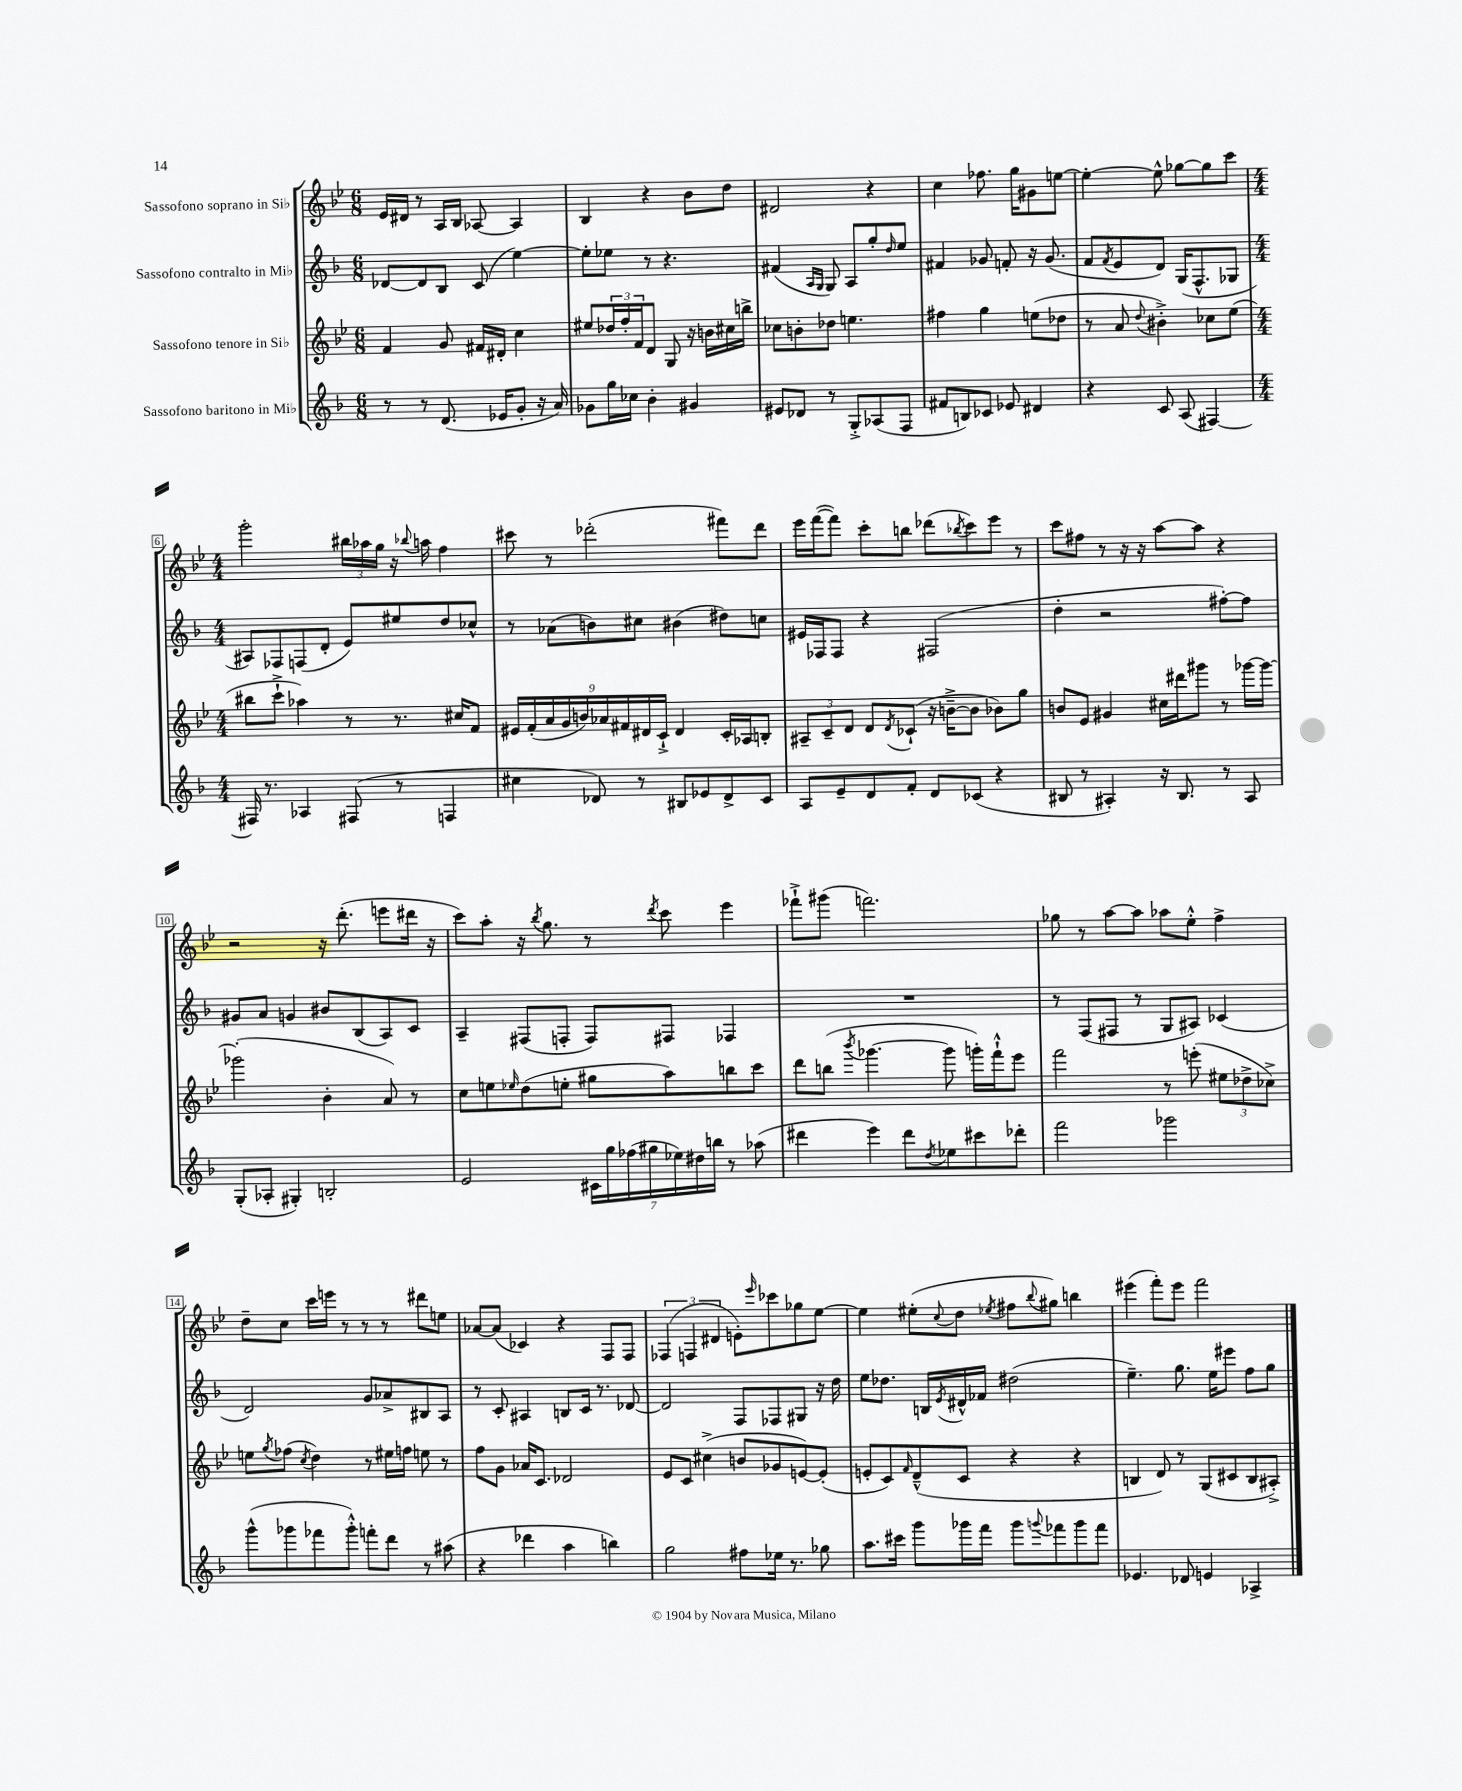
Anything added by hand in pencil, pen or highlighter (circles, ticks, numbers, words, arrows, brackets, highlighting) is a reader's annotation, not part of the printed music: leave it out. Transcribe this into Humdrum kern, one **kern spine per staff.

**kern	**kern	**kern	**kern
*part4	*part3	*part2	*part1
*staff4	*staff3	*staff2	*staff1
*I"Sassofono baritono in Mi♭	*I"Sassofono tenore in Si♭	*I"Sassofono contralto in Mi♭	*I"Sassofono soprano in Si♭
*clefG2	*clefG2	*clefG2	*clefG2
*k[b-]	*k[b-e-]	*k[b-]	*k[b-e-]
*M6/8	*M6/8	*M6/8	*M6/8
=1	=1	=1	=1
8r	4f/	[8d-X/L	16e-/LL
.	.	.	16d#X/JJ
8r	.	8d-/]	8r
(8.d/	8g/	8B-/J	16A/LL
.	.	.	16B-/JJ
.	16f#X/LL	(8c/	[8A-X/
16e-X/KL	16d#X'/JJ	.	.
8g'/J	4cc\	[4ee\)	4A-/]
16r	.	.	.
16a/)	.	.	.
=2	=2	=2	=2
8g-X\L	8ee#X/L	8ee'\L]	4B-/
16gg\L	24dd-X/L	8ee-X\J	.
.	24ff'/	.	.
16cc-X\JJ	.	.	.
.	24f/J	.	.
4b-'\	8d/J	8r	4r
.	8G/	4.r	.
4g#X/	16r	.	8b-\L
.	16bn\LL	.	.
.	16cc#X\	.	8dd\J
.	16bbn^\JJ	.	.
=3	=3	=3	=3
8e#X/L	8cc-X\L	(4f#X/	2d#X/
8d-X/J	8bn'\	.	.
.	.	16qqA/LL	.
.	.	16qqG/JJ	.
8r	8dd-X\J	8G/)	.
8G'^/L	4.een\	8A/L	.
(8A-X/	.	8gg'/	4r
.	.	16qqdd/	.
8F/J	.	8ee/J	.
=4	=4	=4	=4
8f#X/L	4ff#X\	4f#X/	4cc\
8Bn/)	.	.	.
8c-X/J	4gg\	8g-X/	8.ff-X\
8e-X/	.	8fn'/	.
.	.	.	16gg\KL
4d#X/	(8een\L	16r	8g#X\
.	.	(8.g-/	.
.	8dd-X\J	.	[8een\J
=5	=5	=5	=5
4r	8r	8f/L	4ee'\_
.	.	8qf/	.
.	8a/	8e/	.
.	8qqdd/	.	.
8c/	4b#X'^\)	8d/J)	8ee^^\]
(8A/	.	(16G/KL	[8gg-X\L
.	.	8.F^^/	.
[4F#X/)	8cc-X\L	.	8gg-\]
.	(8ee-\J	8G-X/J	8ccc\J
!!LO:LB:g=z
=6	=6	=6	=6
*M4/4	*M4/4	*M4/4	*M4/4
16F#X/]	8bb#X\L	8A#X/L)	2ggg'\
8.r	.	.	.
.	8ccc`^\J	8F-X/	.
4A-X/	4aa-X\)	(8Fn/	.
.	.	8d'/J	.
(8F#X/	8r	8e/L)	24bb#X\LL
.	.	.	24aa-X\
.	.	.	24gg\JJ
8r	8.r	8ee#X/	16r
.	.	.	8qqbb-X/
.	.	.	16aan\
4Fn/	.	8dd/	4ff\
.	16cc#X/KL	.	.
.	8f/J	8cc-X^^/J	.
=7	=7	=7	=7
4cc#X\	18e#X/LL	8r	8ccc#X\
.	(18f'/	.	.
.	18a/	.	.
.	.	(8a-X\L	8r
.	18g/	.	.
.	18bn/)	.	.
8d-X/)	.	8bn\)	(2ddd-X'\
.	18a-X/	.	.
.	18f#X/	.	.
8r	.	8cc#X\J	.
.	18d#X/	.	.
.	18c`^/JJ	.	.
8B#X/L	4d#/	(4b#X\	.
8e-X/	.	.	.
8d-^/	16c'/LL	8dd#X\L)	8fff#X\L)
.	16A-X/J	.	.
8c/J	8Bn'/J	8ccn\J	8ddd-\J
=8	=8	=8	=8
8A/L	12A#X~/L	16e#X/LL	16eee-\LL
.	.	16F-X/J	([16fff\J
.	12c~/	.	.
8e~/	.	8F-/J	8fff\J])
.	12d/J	.	.
8d/	8d/L	4r	8ccc'\L
.	8qd/	.	.
8f'/J	(8c-X`/J	.	8bbn\J
8d/L	16r	(2F#X/	(8ddd-X\L
.	[16bn~^\KL	.	.
.	.	.	8qbb-X/
(8c-X/J	8b\J]	.	8ccc\)
4r	8b-X\L)	.	8eee-\J
.	8gg\J	.	8r
=9	=9	=9	=9
8B#X/	8bn/L	4dd'\	8ccc\L
8r	8e-/J	.	8ff#X\J
4A#X'/)	4g#X/	2r	8r
.	.	.	16r
.	.	.	16r
16r	16cc#X\LL	.	[8aa\L
8.B#/	16ddd#X\J	.	.
.	8ggg#X\J	.	8aa\J]
8r	8r	[8ff#X'\L)	4r
8A#/	[16ggg-X\LL	8ff#\J]	.
.	16ggg-\JJ_	.	.
!!LO:LB:g=z
=10	=10	=10	=10
(8G'/L	(2ggg-X'\]	8g#X/L	2r
8A-X'/J	.	8a/J	.
4G#X'/)	.	4gn/	.
2Bn'/	4b-'\	8b#X/L	16r
.	.	.	(8.ddd'\
.	.	(8B-/	.
.	8a/)	8A/)	8eeen\L
.	8r	8c/J	16ddd#X\Jk
.	.	.	16r
=11	=11	=11	=11
2e/	8cc\L	4A~/	8ccc\L)
.	8een\	.	8aa'\J
.	16qqee-X/	.	.
.	(8dd\	(8F#X/L	16r
.	.	.	8qbb-/
.	.	.	8.gg\
.	8een'\J	8Fn'/J	.
28c#X\LL	8gg#X\L	8F/L)	8r
28gg\	.	.	.
(28ff-X\	.	.	.
28gg#X\	.	.	.
.	.	.	8qddd/
.	8aa\)	8F#X/J	8ccc\
28ee-X\)	.	.	.
28dd#X\	.	.	.
28bbn\JJ	.	.	.
8r	8bbn\	4F-X/	4eee-\
(8aa-X\	8ccc\J	.	.
=12	=12	=12	=12
4ddd#X\	8ddd\L	1r	8fff-X`^\L
.	(8bbn\J	.	(8ggg#X\J
.	8qbbb-/	.	.
4eee\)	[4.ggg-X\	.	2.fffn\)
8ddd#\L	.	.	.
8qdd/	.	.	.
8ee-X\	8ggg-\]	.	.
8ccc#X\	16gggn'\LL)	.	.
.	16fff`^^\J	.	.
8ddd-X'\J	8eee-\J	.	.
=13	=13	=13	=13
2fff\	2fff\	8r	8gg-X\
.	.	(8F/L	8r
.	.	8F#X/J	[8aa\L
.	.	8r	8aa\J]
2ggg-X\	8r	8G/L	8aa-X\L
.	(8eeen'\	8A#X/J)	8ee-'^^\J
.	12ee#X\L	(4c-X/	4ff^\
.	12dd-X^\	.	.
.	12cc-X^\J)	.	.
!!LO:LB:g=z
=14	=14	=14	=14
(8ggg^^\L	8een\L	2d/)	8dd~\L
.	8qgg/	.	.
8ggg-X\	(8ff-X\J	.	8cc\J
.	8qcc/	.	.
8fff-X\	4dd\)	.	16ccc\LL
.	.	.	16eeen\JJ
8ggg-'^^\J)	.	.	8r
8fffn'\L	8r	8g/L	8r
8ddd\J	16ee#X\LL	8a-X^/	8r
.	16ffn\JJ	.	.
8r	8een\	8B#X/	8ddd#X\L
(8aa#X\	8r	8A/J	8een\J
=15	=15	=15	=15
4r	8ff\L	8r	[8a-X/L
.	8g\J	8c'/	(8a-/J]
4ddd-X\	16a-X/KL	4A#X/	4c-X/)
.	8.c/J	.	.
4aa\	2d-X/	8Bn/L	4r
.	.	16c/Jk	.
.	.	8.r	.
4bbn\)	.	.	8F/L
.	.	[8d-X/	8F/J
=16	=16	=16	=16
2gg\	8e-/L	2d-/]	(6F-X/
.	8c/J	.	.
.	.	.	6Fn/
.	(4cc#X^\	.	.
.	.	.	6d#X/
8ff#X\L	8bn/L	8F/L	8en'\L)
.	.	.	16qqeee-/
16ee-X\Jk	8g-X/	8F-X/	8ccc-X\
8.r	.	.	.
.	[8en/)	8G#X/J	8gg-X\
8gg-X\	(8e'/J]	16r	[8ee-\J
.	.	16dd\	.
=17	=17	=17	=17
8.aa\L	8en'/L	8ee\L	4ee-\]
.	8c/)	8.dd-X\J	.
16ccc#X\Jk	.	.	.
.	16qqf/	.	.
8ggg\L	(8d~^^/	.	(8ee#X'\L
.	.	16Bn/LL	.
.	.	8qe/	8qqcc/
16ggg-X\L	8c/J	16d#X^^/	8dd\J
16fff\JJ	.	16f-X/JJ	.
.	.	.	8qee-X/
8ggg-\L	4r	(2dd#X\	8ff#X\L
8qqgggn/	.	.	8qqbb-/
8fff-X\	.	.	8gg#X\J)
8ggg\	4r	.	4bbn\
8fff-\J	.	.	.
=18	=18	=18	=18
4.e-X/	4Bn/	4.ee~\)	(4eee#X\
.	8d/)	.	8fff'\L)
8d-X/	8r	8.gg\	8eee#\J
4en/	(8G/L	.	2fff\
.	.	16ee\KL	.
.	8c#X/	8eee#X\J	.
4A-X^/	8B/	8ff\L	.
.	8A#X'^/J)	8gg\J	.
==	==	==	==
*-	*-	*-	*-
